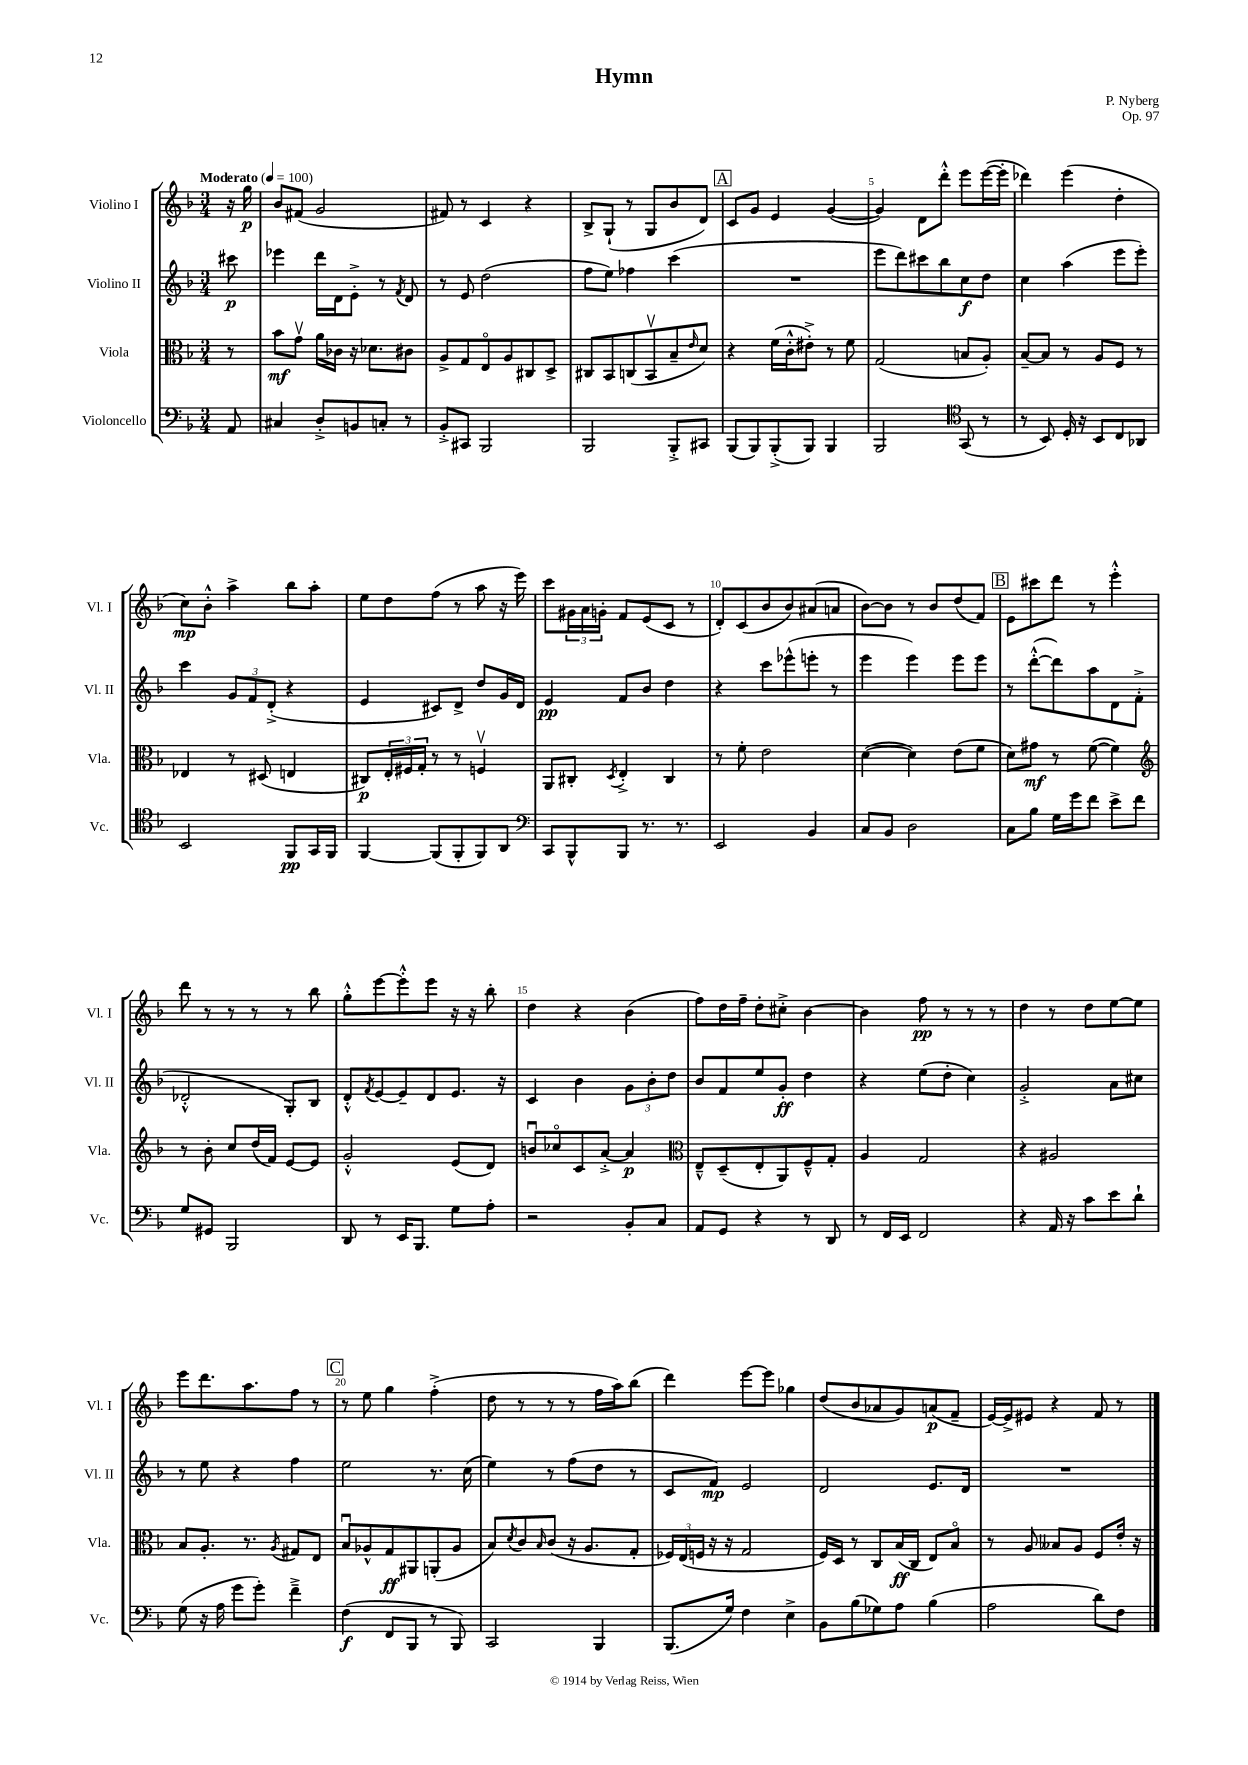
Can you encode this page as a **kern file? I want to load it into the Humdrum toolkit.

**kern	**kern	**kern	**kern
*staff4	*staff3	*staff2	*staff1
*clefF4	*clefC3	*clefG2	*clefG2
*k[b-]	*k[b-]	*k[b-]	*k[b-]
*M3/4	*M3/4	*M3/4	*M3/4
*MM100	*MM100	*MM100	*MM100
8AA	8r	8ccc#	16r
.	.	.	16gg
=	=	=	=
4C#	8b-	4eee-	8b-
.	8gv	.	(8f#
8D'^	16a	16ddd	2g
.	16c-	16d	.
8BB	16r	8e'^	.
.	8.d-	.	.
8C'	.	8r	.
.	.	8qf	.
8r	8c#	8d	.
=	=	=	=
8BB-'^	8A^	8r	8f#)
8CC#	8G	8e	8r
2BBB-	8Eo	(2dd	4c
.	8A	.	.
.	8C#	.	4r
.	8D^	.	.
=	=	=	=
2BBB-	8C#	8ff	8B-^
.	8BB-	8ee)	(8G`
.	(8C	4ff-	8r
.	8BB-v	.	8G
8BBB-'^	8B-~	(4ccc	8b-
.	16qqe	.	.
8CC#	8d)	.	8d)
=	=	=	=
(8BBB-	4r	2.r	8c
8BBB-)	.	.	8g
(8BBB-'^	(16f	.	4e
.	16c'^^	.	.
8BBB-)	8e#'^)	.	.
4BBB-	8r	.	([4g
.	8f	.	.
=	=	=	=
2BBB-	(2G	8eee	4g])
.	.	8ddd)	.
.	.	8ccc#	8d
.	.	8bb-	8ddd'^^
*clefC4	*	*	*
(8GG	8B	8cc	8eee
8r	8A')	8dd	([16eee
.	.	.	16eee']
=	=	=	=
8r	[8B-~	4cc	4ddd-)
8BB-)	8B-]	.	.
16D'	8r	(4aa	(4eee
16r	.	.	.
8BB-	8A	.	.
8C	8F	8eee	4dd'
8AA-	8r	8eee')	.
=	=	=	=
2BB-	4E-	4ccc	8cc)
.	.	.	8b-'^^
.	8r	12g	4aa^
.	.	12f	.
.	(8D#	.	.
.	.	(12d'^	.
8FF	4E	4r	8bb-
16GG	.	.	8aa'
16FF	.	.	.
=	=	=	=
[4FF	8C#)	4e	8ee
.	24E'	.	8dd
.	24F#	.	.
.	24G'	.	.
(8FF]	8r	8c#)	(8ff
8FF'	8r	8d^	8r
8FF)	4Fv	8dd	8aa
8AA	.	16g	16r
.	.	16d	16eee)
=	=	=	=
*clefF4	*	*	*
8CC	8AA	4e	8ccc
8BBB-^^	8C#'	.	24g#
.	.	.	24a
.	.	.	24g'
.	8qD	.	.
8BBB-	4E'^	8f	8f
8.r	.	8b-	(8e
.	4C#	4dd	8c
8.r	.	.	.
.	.	.	8r
=	=	=	=
2EE	8r	4r	8d')
.	8f'	.	(8c
.	2e	8ccc	8b-
.	.	(8eee-^^	8b-)
4BB-	.	8eee'	(8a#
.	.	8r	8a
=	=	=	=
8C	([4d	4eee	[8b-)
8BB-	.	.	8b-]
2D	4d])	4eee)	8r
.	.	.	8b-
.	(8e	8eee	(8dd
.	8f	8eee	8f)
=	=	=	=
8C	8d)	8r	8e
8B-	8g#	([8ddd'^^	8ccc#
16G	8r	8ddd])	8ddd
16g	.	.	.
8f	([8f	8aa	8r
8e^	4f])	8d	4eee'^^
8f	.	(8f'^	.
=	=	=	=
*	*clefG2	*	*
8G	8r	2d-'^^	8ddd
8GG#	8b-'	.	8r
2BBB-	8cc	.	8r
.	(16dd	.	8r
.	16f)	.	.
.	[8e	8G')	8r
.	8e]	8B-	8bb-
=	=	=	=
8DD	2g'^^	8d'^^	8gg'^^
.	.	8qf	.
8r	.	[8e	[8eee
16EE	.	8e~]	8eee'^^]
8.BBB-	.	.	.
.	.	8d	8eee
8G	(8e	8.e	16r
.	.	.	16r
8A'	8d)	.	8bb-'
.	.	16r	.
=	=	=	=
2r	8bu	4c	4dd
.	8cc-o	.	.
.	8c	4b-	4r
.	[8a'^	.	.
8BB-'	4a]	12g	(4b-
.	.	12b-'	.
8C	.	.	.
.	.	12dd	.
=	=	=	=
*	*clefC3	*	*
8AA	8E~^^	8b-	8ff)
8GG	(8D~	8f	16dd
.	.	.	16ff~
4r	8E'	8ee	8dd'
.	8AA)	8g'	8cc#'^
8r	8F~^^	4dd	[4b-
8DD	8G'	.	.
=	=	=	=
8r	4A	4r	4b-]
16FF	.	.	.
16EE	.	.	.
2FF	2G	(8ee	8ff
.	.	8dd'	8r
.	.	4cc)	8r
.	.	.	8r
=	=	=	=
4r	4r	2g'^	4dd
16AA	2A#	.	8r
16r	.	.	.
8c	.	.	8dd
8e	.	8a	[8ee
8d`	.	8cc#	8ee]
=	=	=	=
(8G	8B-	8r	8eee
16r	8.A'	8ee	8.ddd
16A	.	.	.
8g	.	4r	.
.	8.r	.	8.aa
8g')	.	.	.
.	8qA	.	.
4f~^	8G#	4ff	8ff
.	8E	.	8r
=	=	=	=
(4F	8B-u	2ee	8r
.	8A-^^	.	8ee
8FF	8G	.	4gg
8BBB-	8AA#	.	.
8r	(8AA'	8.r	(4ff'^
8BBB-)	8A-	.	.
.	.	(16cc	.
=	=	=	=
2CC	8B-)	4ee)	8dd
.	8qd	.	.
.	8c	.	8r
.	16qqB-	.	.
.	(8c	8r	8r
.	16r	(8ff	8r
.	8.A	.	.
4BBB-	.	8dd	16ff
.	.	.	16aa)
.	8G'	8r	(8bb-
=	=	=	=
(8.BBB-	24F-)	8c	4ddd)
.	(24E	.	.
.	24F	.	.
.	16r	8f)	.
16G)	16r	.	.
4F	2G	2e	[8eee
.	.	.	8eee]
4E^	.	.	4gg-
=	=	=	=
8BB-	16F)	2d	(8dd
.	16D	.	.
(8B-	8r	.	8b-
8G-)	8C	.	8a-
8A	(16B-	.	8g)
.	16C	.	.
(4B-	8E)	8.e	(8a
.	8B-o	.	8f~
.	.	16d	.
=	=	=	=
2A	8r	2.r	[16e)
.	.	.	16e^]
.	8A	.	8e#
.	8B--	.	4r
.	8A	.	.
8d)	8F	.	8f
8F	16e'	.	8r
.	16r	.	.
==	==	==	==
*-	*-	*-	*-
